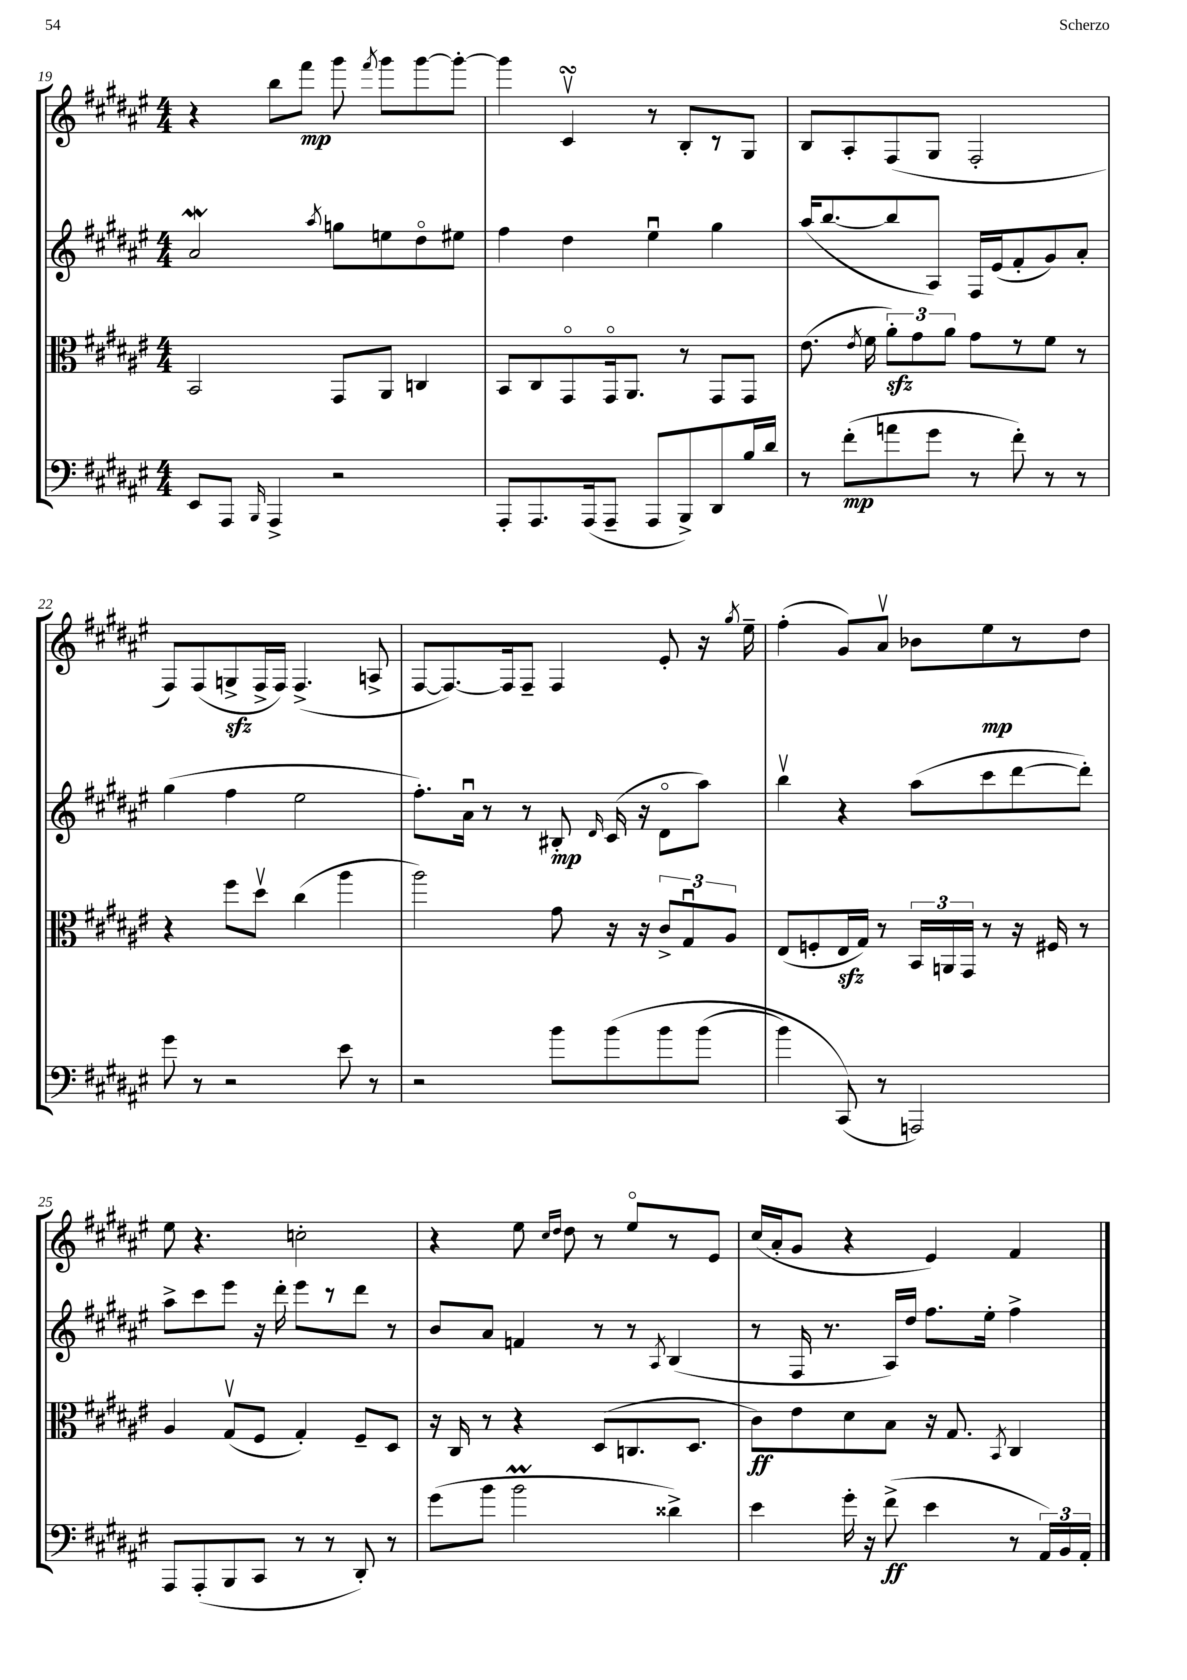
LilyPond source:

<<
\new StaffGroup <<
\new Staff = "s0" {
    \clef treble \key fis \major \numericTimeSignature \time 4/4
    \autoBeamOff r4 b''8[ fis'''8]\mp gis'''8 \acciaccatura { fis'''8 } gis'''8[ gis'''8~ gis'''8]~-. |
    gis'''4 cis'4\upbow\turn r8 b8[-. r8 gis8] |
    b8[ ais8-. fis8( gis8] fis2-. |
    fis8[) fis8( g8->\sfz fis16-> fis16]) fis4.->( a8-> |
    fis8[~ fis8.~) fis16 fis8]-- fis4 eis'8-. r16 \acciaccatura { gis''8 } eis''16-- |
    fis''4-.( gis'8[) ais'8]\upbow bes'8[ eis''8\mp r8 dis''8] |
    eis''8 r4. c''2-. |
    r4 eis''8 \grace { cis''16[ dis''16] } dis''8 r8 eis''8[\flageolet r8 eis'8] |
    cis''16[( ais'16-. gis'8] r4 eis'4) fis'4 \bar "|." |
}
\new Staff = "s1" {
    \clef treble \key fis \major \numericTimeSignature \time 4/4
    \autoBeamOff ais'2\mordent \acciaccatura { ais''8 } g''8[ e''8 dis''8\flageolet eis''8] |
    fis''4 dis''4 eis''4\downbow gis''4 |
    ais''16[( b''8.~ b''8 ais8]) fis16[ eis'16( fis'8-. gis'8) ais'8]-. |
    gis''4( fis''4 eis''2 |
    fis''8.[-.) ais'16]\downbow r8 r8 bis8-.\mp \grace { dis'16 } cis'16( r16 dis'8[\flageolet ais''8]) |
    b''4\upbow r4 ais''8[( cis'''8 dis'''8~ dis'''8]-.) |
    ais''8[-> cis'''8 eis'''8] r16 dis'''16-. eis'''8[ r8 dis'''8] r8 |
    b'8[ ais'8] f'4 r8 r8 \acciaccatura { ais8 } b4( |
    r8 fis16 r8. ais16[) dis''16] fis''8.[ eis''16]-. fis''4-> \bar "|." |
}
\new Staff = "s2" {
    \clef alto \key fis \major \numericTimeSignature \time 4/4
    \autoBeamOff b,2 gis,8[ ais,8] c4 |
    b,8[ cis8 gis,8\flageolet gis,16\flageolet ais,8.] r8 gis,8[ gis,8] |
    eis'8.( \acciaccatura { eis'8 } fis'16 \tuplet 3/2 { ais'8[-.\sfz) gis'8 ais'8] } gis'8[ r8 fis'8] r8 |
    r4 fis''8[ dis''8]\upbow cis''4( ais''4 |
    ais''2) gis'8 r16 r16 \tuplet 3/2 { cis'8[-> gis8\downbow ais8] } |
    eis8[( f8-. eis16\sfz gis16]) r8 \tuplet 3/2 { b,16[ a,16 gis,16] } r8 r16 fis16 r8 |
    ais4 gis8[\upbow( fis8] gis4-.) fis8[-- dis8] |
    r16 cis16 r8 r4 dis8[( c8. dis8.] |
    cis'8[\ff) eis'8 dis'8 b8] r16 gis8. \acciaccatura { b,8 } cis4 \bar "|." |
}
\new Staff = "s3" {
    \clef bass \key fis \major \numericTimeSignature \time 4/4
    \autoBeamOff eis,8[ ais,,8] \grace { b,,16 } ais,,4-> r2 |
    ais,,8[-. ais,,8. ais,,16( ais,,8]-- ais,,8[ b,,8->) dis,8 b16 dis'16] |
    r8 fis'8[-.\mp( a'8 gis'8] r8 fis'8-.) r8 r8 |
    gis'8 r8 r2 eis'8 r8 |
    r2 b'8[ b'8\( b'8 b'8]( |
    b'4) cis,8(\) r8 a,,2) |
    ais,,8[ ais,,8-.( b,,8 cis,8] r8 r8 dis,8-.) r8 |
    gis'8[( b'8] b'2\prall disis'4->) |
    eis'4 gis'16-. r16 fis'8->\ff( eis'4 r8 \tuplet 3/2 { ais,16[) b,16 ais,16]-. } \bar "|." |
}
>>
>>
\layout { \context { \Score currentBarNumber = #19 } }
